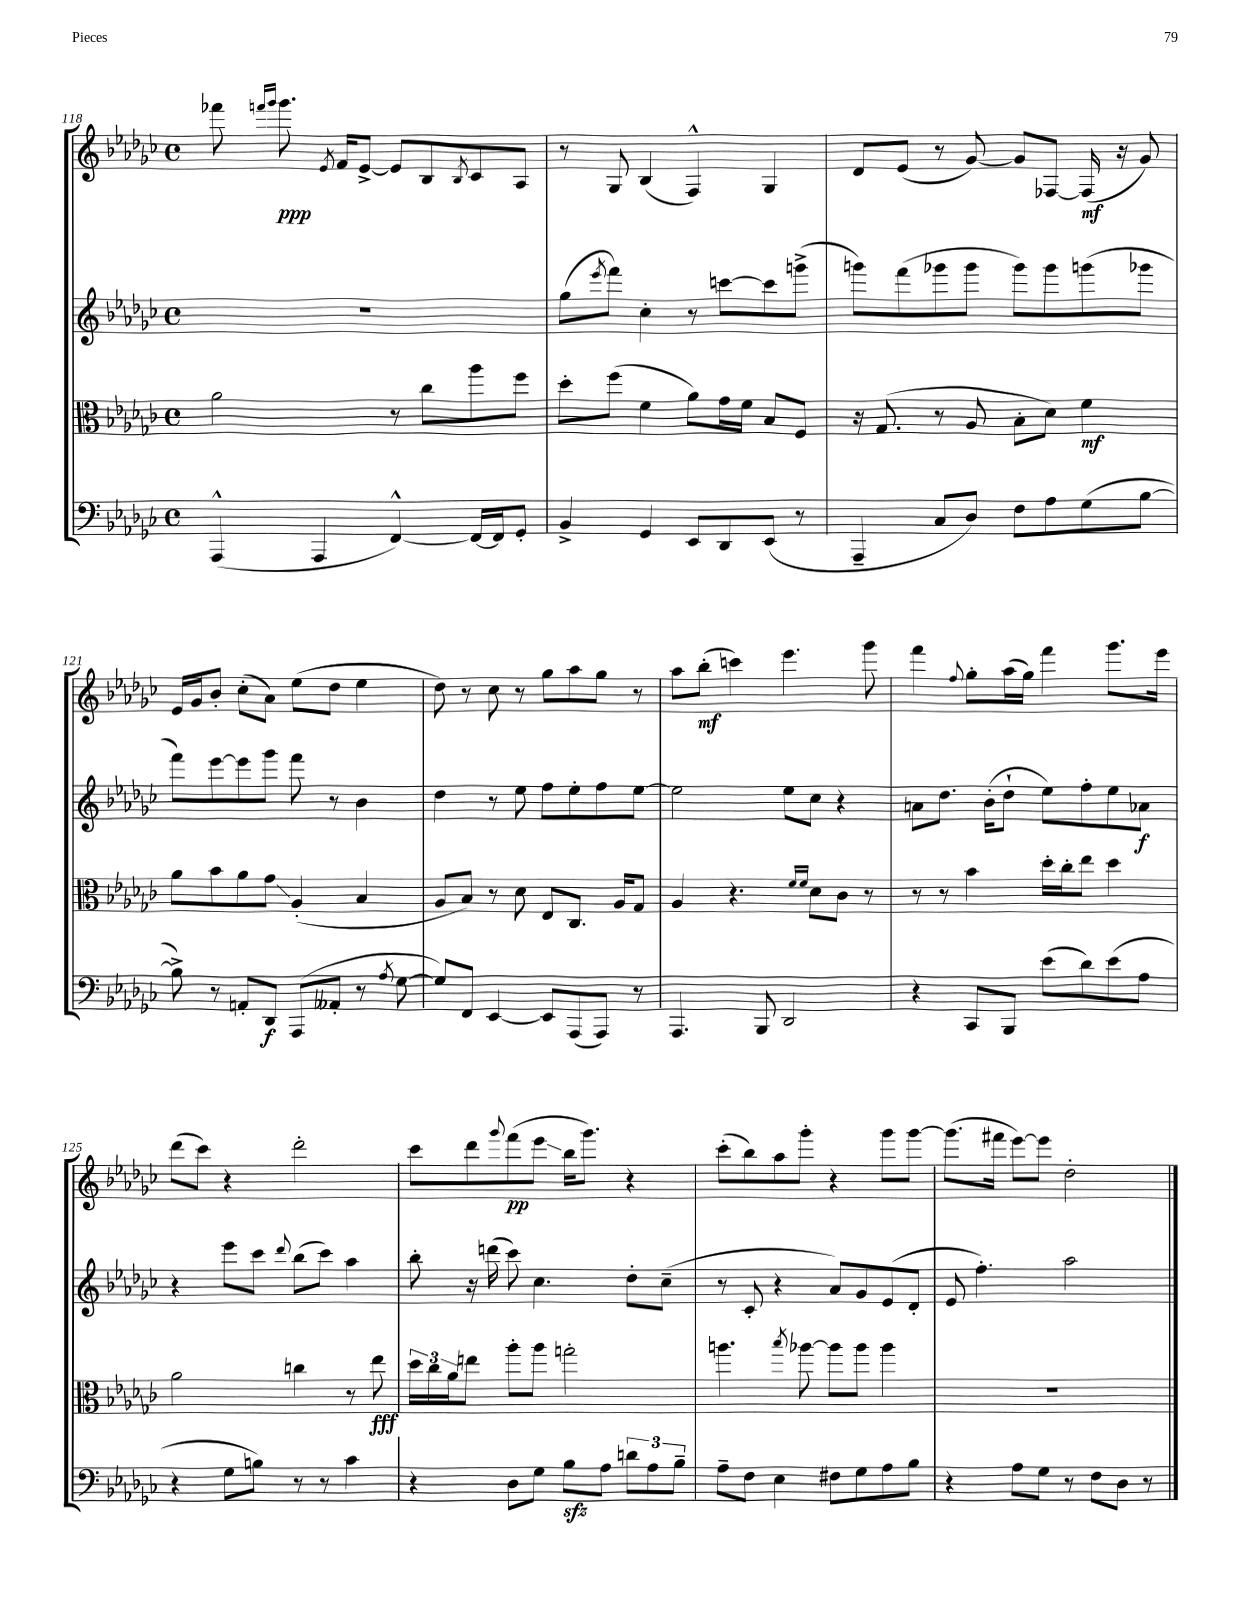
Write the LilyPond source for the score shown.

<<
\new StaffGroup <<
\new Staff = "s0" {
    \clef treble \key ges \major \defaultTimeSignature \time 4/4
    fes'''8 \grace { f'''16 ges'''16 } ges'''8.\ppp \acciaccatura { ees'8 } f'16 ees'8~-> ees'8 bes8 \acciaccatura { bes8 } ces'8 aes8 |
    r8 ges8 bes4( f4-^) ges4 |
    des'8 ees'8( r8 ges'8~) ges'8 fes8~ fes16\mf( r16 ges'8) |
    ees'16 ges'16 bes'8-. ces''8-.( aes'8) ees''8( des''8 ees''4 |
    des''8) r8 ces''8 r8 ges''8 aes''8 ges''8 r8 |
    aes''8 bes''8-.\mf( c'''4) ees'''4. ges'''8 |
    f'''4 \appoggiatura { f''8 } ges''8-. aes''16( ges''16) f'''4 ges'''8. ees'''16 |
    des'''8( ces'''8) r4 des'''2-. |
    ces'''8 des'''8 \appoggiatura { ges'''8 } f'''8\pp( ees'''8\glissando bes''16 ges'''8.) r4 |
    ces'''8-.( bes''8) aes''8 ges'''8-. r4 ges'''8 ges'''8~ |
    ges'''8.( fis'''16 ees'''8~) ees'''8 des''2-. \bar "|." |
}
\new Staff = "s1" {
    \clef treble \key ges \major \defaultTimeSignature \time 4/4
    R1 |
    ges''8( \acciaccatura { ees'''8 } f'''8) ces''4-. r8 c'''8~ c'''8 g'''8->( |
    g'''8) f'''8( ges'''8 ges'''8 ges'''8) ges'''8 g'''8( ges'''8 |
    f'''8) ees'''8~ ees'''8 ges'''8 f'''8 r8 bes'4 |
    des''4 r8 ees''8 f''8 ees''8-. f''8 ees''8~ |
    ees''2 ees''8 ces''8 r4 |
    a'8 des''8. bes'16-.( des''8-! ees''8) f''8-. ees''8 aes'8\f |
    r4 ees'''8 ces'''8 \appoggiatura { des'''8 } bes''8( ces'''8) aes''4 |
    bes''8-. r16 d'''16( ces'''8) ces''4. des''8-. ces''8--( |
    r8 ces'8-. r4 aes'8) ges'8 ees'8( des'8-. |
    ees'8 f''4.-.) aes''2 \bar "|." |
}
\new Staff = "s2" {
    \clef alto \key ges \major \defaultTimeSignature \time 4/4
    aes'2 r8 ces''8 aes''8 f''8 |
    des''8-. f''8( f'4 aes'8) ges'16 f'16 bes8 f8 |
    r16 ges8.( r8 aes8 bes8-. des'8) f'4\mf |
    aes'8 bes'8 aes'8 ges'8\glissando aes4-.( bes4 |
    aes8 bes8) r8 des'8 ees8 ces8. aes16 ges8 |
    aes4 r4. \grace { f'16 f'16 } des'8 ces'8 r8 |
    r8 r8 bes'4 des''16-. ces''16-. ees''8 des''4 |
    aes'2 c''4 r8 ees''8\fff |
    \tuplet 3/2 { des''16 ces''16 aes'16 } e''8 aes''8-. aes''8 g''2-. |
    a''4. \acciaccatura { bes''8 } aes''8~ aes''8 aes''8 aes''4 |
    R1 \bar "|." |
}
\new Staff = "s3" {
    \clef bass \key ges \major \defaultTimeSignature \time 4/4
    aes,,4-^( aes,,4 f,4~-^) f,16~ f,16 ges,8-. |
    bes,4-> ges,4 ees,8 des,8 ees,8( r8 |
    aes,,4-- ces8 des8) f8 aes8 ges8( bes8~ |
    bes8->) r8 a,8-. des,8\f aes,,8( aeses,8-. r8 \acciaccatura { aes8 } ges8~ |
    ges8) f,8 ees,4~ ees,8 aes,,8( aes,,8) r8 |
    aes,,4. bes,,8 des,2 |
    r4 ces,8 bes,,8 ees'8( des'8) ees'8( aes8 |
    r4 ges8 b8) r8 r8 ces'4 |
    r4 des8 ges8 bes8\sfz aes8 \tuplet 3/2 { d'8 aes8 bes8-- } |
    aes8-- f8 ees4 fis8 ges8 aes8 bes8 |
    r4 aes8 ges8 r8 f8 des8 r8 \bar "|." |
}
>>
>>
\layout { \context { \Score currentBarNumber = #118 } }
